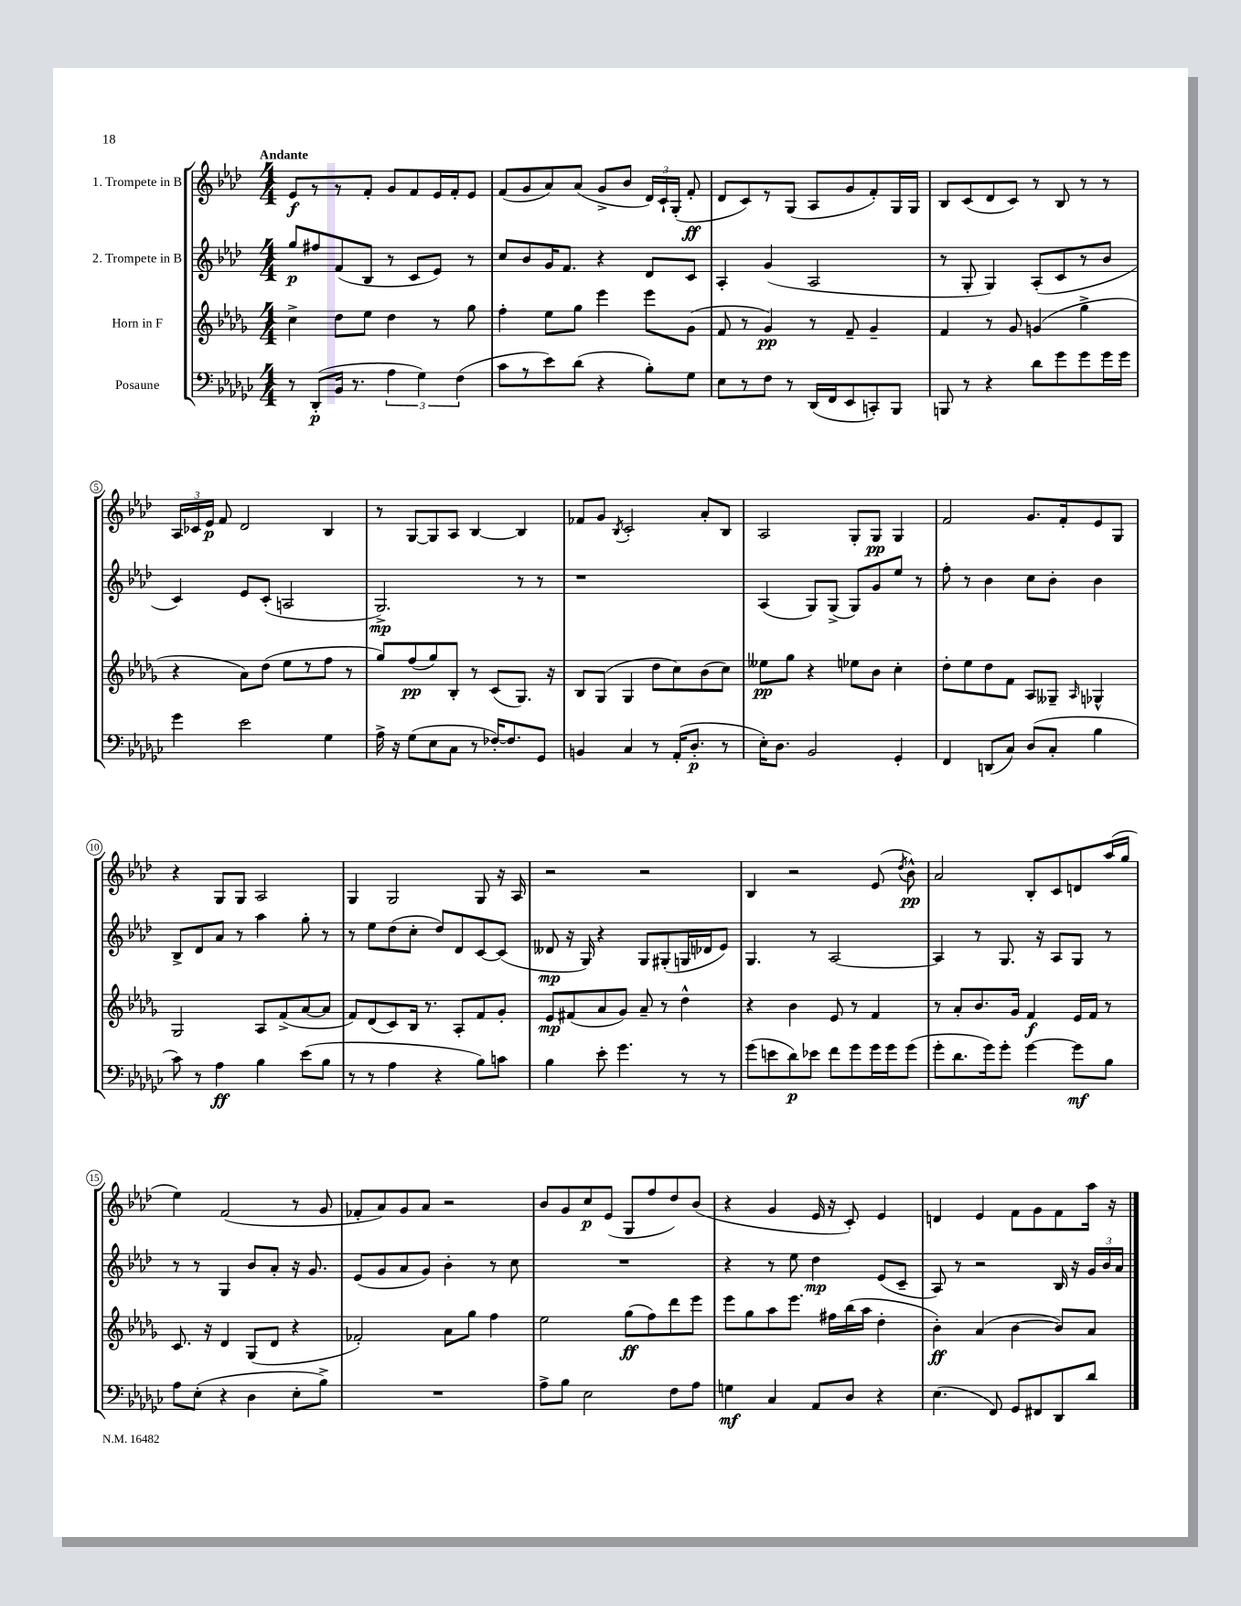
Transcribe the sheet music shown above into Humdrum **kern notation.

**kern	**dynam	**kern	**dynam	**kern	**dynam	**kern	**dynam
*part4	*part4	*part3	*part3	*part2	*part2	*part1	*part1
*staff4	*staff4	*staff3	*staff3	*staff2	*staff2	*staff1	*staff1
*I"Posaune	*	*I"Horn in F	*	*I"2. Trompete in B	*	*I"1. Trompete in B	*
*clefF4	*	*clefG2	*	*clefG2	*	*clefG2	*
*k[b-e-a-d-g-c-]	*	*k[b-e-a-d-g-]	*	*k[b-e-a-d-]	*	*k[b-e-a-d-]	*
*M4/4	*	*M4/4	*	*M4/4	*	*M4/4	*
=1	=1	=1	=1	=1	=1	=1	=1
!	!	!	!	!	!	!LO:TX:a:B:t=Andante	!
8r	.	4cc^\	.	8gg/L	p	8e-/L	f
(8DD-'/L	p	.	.	8ff#X/	.	8r	.
16BB-/Jk	.	8dd-\L	.	(8f/	.	8r	.
8.r	.	.	.	.	.	.	.
.	.	8ee-\J	.	8B-/J	.	8f'/J	.
6A-\	.	4dd-\	.	8r	.	8g/L	.
.	.	.	.	8c/L	.	8f/	.
6G-\)	.	.	.	.	.	.	.
.	.	8r	.	8e-/J)	.	16e-/L	.
.	.	.	.	.	.	16f'/J	.
(6F\	.	.	.	.	.	.	.
.	.	8gg-\	.	8r	.	8e-/J	.
=2	=2	=2	=2	=2	=2	=2	=2
8c-\L	.	4ff'\	.	8cc/L	.	(8f/L	.
8r	.	.	.	8b-/	.	8g/	.
8e-\)	.	8ee-\L	.	16g/K	.	8a-/)	.
.	.	.	.	8.f/J	.	.	.
(8d-\J	.	8gg-\J	.	.	.	(8a-/J	.
4r	.	4eee-\	.	4r	.	8g^/L	.
.	.	.	.	.	.	8b-/J	.
8B-'\L)	.	8eee-\L	.	8d-/L	.	24d-/LL)	.
.	.	.	.	.	.	24c`/	.
.	.	.	.	.	.	(24G'/JJ	.
8G-\J	.	(8g-\J	.	8c/J	.	8f'/	ff
=3	=3	=3	=3	=3	=3	=3	=3
8E-\L	.	8f/	.	4A-'/	.	8d-/L	.
8r	.	8r	.	.	.	8c/)	.
8F\J	.	4g-/)	pp	(4g/	.	8r	.
8r	.	.	.	.	.	(8G/J	.
(16DD-/LL	.	8r	.	2A-/	.	8A-/L	.
16FF/J	.	.	.	.	.	.	.
8EE-/	.	8f~/	.	.	.	8g/	.
8CCn'/)	.	4g-~/	.	.	.	8f'/)	.
8BBB-/J	.	.	.	.	.	16G/L	.
.	.	.	.	.	.	16G/JJ	.
=4	=4	=4	=4	=4	=4	=4	=4
8BBBn/	.	4f/	.	8r	.	8B-/L	.
8r	.	.	.	8G'/	.	(8c/	.
4r	.	8r	.	4G/)	.	8d-/	.
.	.	8g-/	.	.	.	8c/J)	.
8d-\L	.	(4gn/	.	(8A-'/L	.	8r	.
8g-\	.	.	.	8c/	.	8B-/	.
8g-\	.	4gg-^\	.	8r	.	8r	.
16g-\L	.	.	.	8b-/J	.	8r	.
16g-\JJ	.	.	.	.	.	.	.
!!LO:LB:g=z
=5	=5	=5	=5	=5	=5	=5	=5
4g-\	.	4r	.	4c/)	.	24A-/LL	.
.	.	.	.	.	.	24c-X/	.
.	.	.	.	.	.	24e-/JJ	p
.	.	.	.	.	.	8f/	.
2e-\	.	8a-\L)	.	8e-/L	.	2d-/	.
.	.	(8dd-\J	.	(8c'/J	.	.	.
.	.	8ee-\L	.	2An/	.	.	.
.	.	8r	.	.	.	.	.
4G-\	.	8ff\J	.	.	.	4B-/	.
.	.	8r	.	.	.	.	.
=6	=6	=6	=6	=6	=6	=6	=6
16A-^\	.	8gg-/L)	.	2.G^/)	mp	8r	.
16r	.	.	.	.	.	.	.
(8G-\L	.	(8ff/	pp	.	.	[8G/L	.
8E-\	.	8gg-/)	.	.	.	8G/]	.
8C-\J	.	8B-'/J	.	.	.	8A-/J	.
8r	.	8r	.	.	.	[4B-/	.
[16F-X'/KL)	.	(8c/L	.	.	.	.	.
8.F-/]	.	.	.	.	.	.	.
.	.	8.G-/J)	.	8r	.	4B-/]	.
8GG-/J	.	.	.	8r	.	.	.
.	.	16r	.	.	.	.	.
=7	=7	=7	=7	=7	=7	=7	=7
4BBn/	.	8B-/L	.	1r	.	8f-X/L	.
.	.	(8G-/J	.	.	.	8g/J	.
.	.	.	.	.	.	8qB-/	.
4C-/	.	4G-/	.	.	.	2c'/	.
8r	.	8dd-\L	.	.	.	.	.
(16AA-'/KL	.	8cc\)	.	.	.	.	.
8.D-'/J	p	.	.	.	.	.	.
.	.	(8b-\	.	.	.	8a-'/L	.
8r	.	8cc\J)	.	.	.	8B-/J	.
=8	=8	=8	=8	=8	=8	=8	=8
16E-'\KL)	.	8ee--X\L	pp	(4A-/	.	2A-/	.
8.D-\J	.	.	.	.	.	.	.
.	.	8gg-\J	.	.	.	.	.
2BB-/	.	4r	.	8G/L)	.	.	.
.	.	.	.	(8G^/J	.	.	.
.	.	8ee-X\L	.	8G/L)	.	8G'/L	.
.	.	8b-\J	.	8g/	.	8G/J	pp
4GG-'/	.	4cc'\	.	8ee-/J	.	4G/	.
.	.	.	.	8r	.	.	.
=9	=9	=9	=9	=9	=9	=9	=9
4FF/	.	8dd-'\L	.	8ff'\	.	2f/	.
.	.	8ee-\	.	8r	.	.	.
(8DDn/L	.	8dd-\	.	4b-\	.	.	.
8C-/J)	.	8f\J	.	.	.	.	.
(8D-/L	.	8A-/L	.	8cc\L	.	8.g/L	.
8C-'/J	.	8G--X~/J	.	8b-'\J	.	.	.
.	.	.	.	.	.	16f'/k	.
.	.	16qqA-/	.	.	.	.	.
4B-\	.	4G-X^^/	.	4b-\	.	8e-/	.
.	.	.	.	.	.	8G/J	.
!!LO:LB:g=z
=10	=10	=10	=10	=10	=10	=10	=10
8c-\)	.	2G-/	.	8B-^/L	.	4r	.
8r	.	.	.	8d-/	.	.	.
4A-\	ff	.	.	8a-/J	.	8G/L	.
.	.	.	.	8r	.	8G/J	.
4B-\	.	8A-/L	.	4aa-\	.	2A-/	.
.	.	(8f^/	.	.	.	.	.
(8e-\L	.	[8a-/	.	8gg'\	.	.	.
8B-\J	.	8a-/J]	.	8r	.	.	.
=11	=11	=11	=11	=11	=11	=11	=11
8r	.	8f/L)	.	8r	.	4G/	.
8r	.	(8d-/	.	8ee-\L	.	.	.
4A-\	.	8c/)	.	(8dd-\	.	2G/	.
.	.	16B-/Jk	.	8cc'\J	.	.	.
.	.	8.r	.	.	.	.	.
4r	.	.	.	8dd-/L)	.	.	.
.	.	8A-'/L	.	8d-/	.	.	.
8B-\L)	.	8f/	.	[8c/	.	8G/	.
8cn\J	.	8g-'/J	.	(8c/J]	.	16r	.
.	.	.	.	.	.	16A-/	.
=12	=12	=12	=12	=12	=12	=12	=12
4B-\	.	8e-/L	mp	8d--X/	mp	2r	.
.	.	(8f#X/	.	16r	.	.	.
.	.	.	.	16G/)	.	.	.
8e-'\	.	8a-/	.	4r	.	.	.
4.g-\	.	8g-/J)	.	.	.	.	.
.	.	8a-~/	.	8G/L	.	2r	.
.	.	8r	.	(8G#X'/	.	.	.
8r	.	4dd-^^\	.	16Gn/L	.	.	.
.	.	.	.	16d-X/J	.	.	.
8r	.	.	.	8e-/J)	.	.	.
=13	=13	=13	=13	=13	=13	=13	=13
(8g-\L	.	4r	.	4.G/	.	4B-/	.
8en\	.	.	.	.	.	.	.
8d-\)	p	4b-\	.	.	.	2r	.
8e-X\J	.	.	.	8r	.	.	.
8f\L	.	8e-/	.	[2A-/	.	.	.
8g-\	.	8r	.	.	.	.	.
16g-\L	.	4f/	.	.	.	(8e-/	.
16g-\J	.	.	.	.	.	.	.
.	.	.	.	.	.	8qdd-/	.
(8g-\J	.	.	.	.	.	8b-^^\)	pp
=14	=14	=14	=14	=14	=14	=14	=14
8g-'\L	.	8r	.	4A-/]	.	2a-/	.
8.d-\	.	8a-'/L	.	.	.	.	.
.	.	8.b-/	.	8r	.	.	.
16g-\k)	.	.	.	.	.	.	.
8g-'\J	.	.	.	8.G/	.	.	.
.	.	16g-/Jk	.	.	.	.	.
[4g-\	.	4f/	f	.	.	8B-'/L	.
.	.	.	.	16r	.	.	.
.	.	.	.	8A-/L	.	8c/	.
8g-\L]	mf	16e-/LL	.	8G/J	.	8dn/	.
.	.	16f/JJ	.	.	.	.	.
8B-\J	.	8r	.	8r	.	(16aa-/L	.
.	.	.	.	.	.	16gg/JJ	.
!!LO:LB:g=z
=15	=15	=15	=15	=15	=15	=15	=15
8A-\L	.	8.c/	.	8r	.	4ee-\)	.
(8E-'\J	.	.	.	8r	.	.	.
.	.	16r	.	.	.	.	.
4r	.	4d-/	.	4G/	.	(2f/	.
4D-\	.	(8G-/L	.	8b-/L	.	.	.
.	.	8d-/J	.	8a-'/J	.	.	.
8E-'\L	.	4r	.	16r	.	8r	.
.	.	.	.	8.g/	.	.	.
8B-^\J)	.	.	.	.	.	8g/	.
=16	=16	=16	=16	=16	=16	=16	=16
1r	.	2f-X'/)	.	(8e-/L	.	8f-X'/L	.
.	.	.	.	8g/	.	8a-/)	.
.	.	.	.	8a-/	.	8g/	.
.	.	.	.	8g/J)	.	8a-/J	.
.	.	8a-\L	.	4b-'\	.	2r	.
.	.	8gg-\J	.	.	.	.	.
.	.	4ff\	.	8r	.	.	.
.	.	.	.	8cc\	.	.	.
=17	=17	=17	=17	=17	=17	=17	=17
8A-^\L	.	2ee-\	.	1r	.	8b-/L	.
8B-\J	.	.	.	.	.	8g/	.
2E-\	.	.	.	.	.	8cc/	p
.	.	.	.	.	.	(8e-/J	.
.	.	(8gg-\L	ff	.	.	8G/L	.
.	.	8ff\)	.	.	.	8ff/	.
8F\L	.	8ddd-\	.	.	.	8dd-/)	.
8A-\J	.	8eee-\J	.	.	.	(8b-/J	.
=18	=18	=18	=18	=18	=18	=18	=18
4Gn\	mf	8eee-\L	.	4r	.	4r	.
.	.	8gg-\	.	.	.	.	.
4C-/	.	8aa-\	.	8r	.	4g/	.
.	.	8.eee-\J	.	8ee-\	.	.	.
8AA-/L	.	.	.	4dd-\	mp	16e-/	.
.	.	16ff#X\LL	.	.	.	16r	.
8D-/J	.	(16bb-\	.	.	.	8c'/)	.
.	.	16aa-\JJ	.	.	.	.	.
4r	.	4dd-'\	.	(8e-/L	.	4e-/	.
.	.	.	.	8c~/J	.	.	.
=19	=19	=19	=19	=19	=19	=19	=19
(4.E-\	.	4b-'\)	ff	8A-/)	.	4dn/	.
.	.	.	.	8r	.	.	.
.	.	(4a-/	.	2r	.	4e-/	.
8FF/)	.	.	.	.	.	.	.
8GG-/L	.	[4b-\	.	.	.	8f\L	.
8FF#X/	.	.	.	.	.	8g\	.
8DD-/	.	8b-/L])	.	16B-/	.	8f\	.
.	.	.	.	16r	.	.	.
8d-/J	.	8a-/J	.	24g/LL	.	16aa-\Jk	.
.	.	.	.	24b-/	.	.	.
.	.	.	.	.	.	16r	.
.	.	.	.	24a-/JJ	.	.	.
==	==	==	==	==	==	==	==
*-	*-	*-	*-	*-	*-	*-	*-
